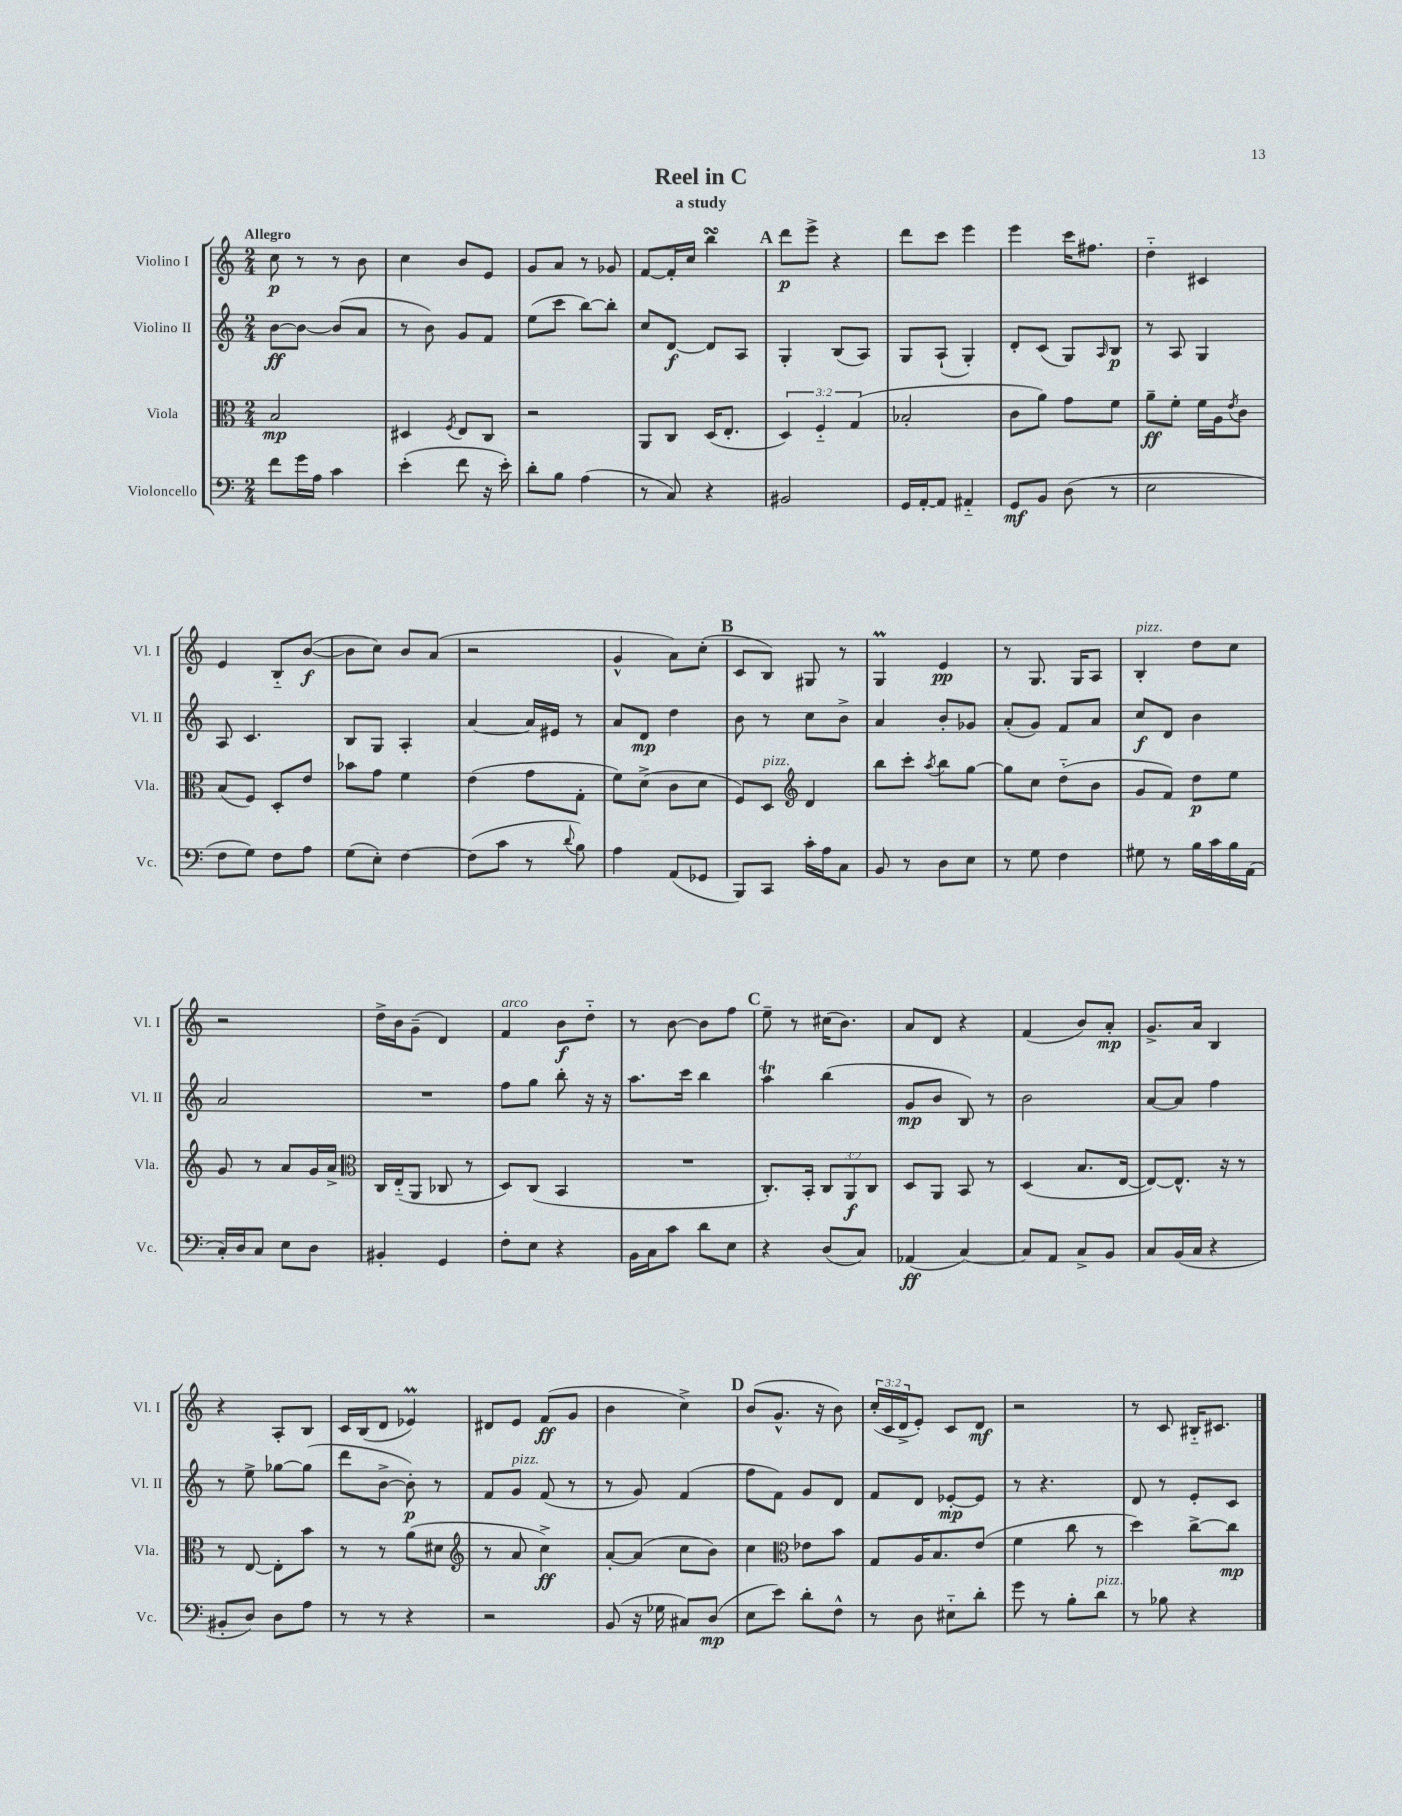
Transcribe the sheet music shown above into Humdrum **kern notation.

**kern	**kern	**kern	**kern
*staff4	*staff3	*staff2	*staff1
*clefF4	*clefC3	*clefG2	*clefG2
*k[]	*k[]	*k[]	*k[]
*M2/4	*M2/4	*M2/4	*M2/4
8f	2B	[8b	8cc
16g	.	8b_	8r
16A	.	.	.
4c	.	(8b]	8r
.	.	8a	8b
=	=	=	=
(4e'	4D#	8r	4cc
.	.	8b)	.
.	8qF	.	.
8f	8E	8g	8b
16r	8C	8f	8e
16e')	.	.	.
=	=	=	=
8d'	2r	(8ee	8g
8B	.	8ccc	8a
(4A	.	[8bb)	8r
.	.	8bb']	8g-
=	=	=	=
8r	8AA	8cc	[8f
8C)	8C	[8d	16f']
.	.	.	16cc
4r	(16D	8d]	4bb
.	8.E'	.	.
.	.	8A	.
=	=	=	=
2BB#	6D)	4G'	8ddd
.	.	.	8eee^
.	6F'~	.	.
.	.	(8B	4r
.	(6G	.	.
.	.	8A)	.
=	=	=	=
16GG	2B-'	8G	8ddd
[16AA'	.	.	.
8AA]	.	(8A`	8ccc
4AA#'~	.	4G')	4eee
=	=	=	=
8GG	8c	8d'	4eee
8BB	8a)	(8c	.
(8D	8g	8G)	16ccc
.	.	.	8.ff#
.	.	16qqA	.
8r	8f	8B	.
=	=	=	=
2E	8a~	8r	4dd'~
.	8f'	8A	.
.	16f	4G	4c#
.	16A	.	.
.	8qe	.	.
.	8c	.	.
=	=	=	=
8F	(8B	8A	4e
8G)	8F)	4.c	.
8F	8D'	.	8B'~
8A	8e	.	([8b
=	=	=	=
(8G	8b-	8B	8b]
8E')	8g	8G	8cc)
[4F	4f	4A'	8b
.	.	.	(8a
=	=	=	=
(8F]	(4e	[4a	2r
8c	.	.	.
8r	8g	16a]	.
.	.	16e#	.
8qqd	.	.	.
8B)	8G'	8r	.
=	=	=	=
4A	8f)	8a	4g^^
.	(8d^	8d	.
(8AA	8c	4dd	8a)
8GG-	8d	.	(8cc'
=	=	=	=
8BBB)	8F)	8b	8c
8CC	8D	8r	8B)
*	*clefG2	*	*
16c'	4d	8cc	8G#
16A	.	.	.
8C	.	8b^	8r
=	=	=	=
8BB	8bb	4a	4G
8r	8ccc'	.	.
.	8qaa	.	.
8D	8bb	8b'	4e
8E	[8gg	8g-	.
=	=	=	=
8r	8gg]	(8a'	8r
8G	8cc	8g)	8.G
4F	(8dd'~	8f	.
.	.	.	16G
.	8b	8a	8A
=	=	=	=
8G#	8g	8cc	4B'
8r	8f)	8d	.
16B	8dd	4b	8dd
16c	.	.	.
16B	8ee	.	8cc
(16AA	.	.	.
=	=	=	=
16C')	8g	2a	2r
16D	.	.	.
8C	8r	.	.
8E	8a	.	.
8D	16g	.	.
.	16a^	.	.
=	=	=	=
*	*clefC3	*	*
4BB#'	16C	2r	16dd^
.	(16E'~	.	16b
.	8AA	.	(8g~
4GG	8C-	.	4d)
.	8r	.	.
=	=	=	=
8F'	8D)	8ff	4f
8E	(8C	8gg	.
4r	4BB	8bb'	8b
.	.	16r	8dd'~
.	.	16r	.
=	=	=	=
16BB	2r	8.aa	8r
16C	.	.	.
8c	.	.	[8b
.	.	16ccc	.
8d	.	4bb	8b]
8E	.	.	8ff
=	=	=	=
4r	8.C')	4aa	8ee~
.	.	.	8r
.	16BB'	.	.
(8D	12C	(4bb	(16cc#
.	.	.	8.b)
.	12AA	.	.
8C)	.	.	.
.	12C	.	.
=	=	=	=
(4AA-	8D	8g	8a
.	8AA	8b	8d
[4C)	8BB	8B)	4r
.	8r	8r	.
=	=	=	=
8C]	(4D	2b	(4f
8AA	.	.	.
8C^	8.B	.	8b)
8BB	.	.	8a'
.	[16E	.	.
=	=	=	=
8C	8E_)	[8a	8.g^
(16BB	8.E^^]	8a]	.
16C	.	.	16a
4r	.	4ff	4B
.	16r	.	.
.	8r	.	.
=	=	=	=
8BB#'	8r	8r	4r
8D)	[8E	8ee^	.
8D	8E']	[8gg-	8A'
8A	8b	(8gg-]	8B
=	=	=	=
8r	8r	8ddd	16c
.	.	.	(16B
8r	8r	[8b^	8d
4r	(8a	8b'])	4e-)
.	8d#	8r	.
=	=	=	=
*	*clefG2	*	*
2r	8r	8f	8d#
.	8a	8g	8e
.	4cc^)	(8f	(8f
.	.	8r	8g
=	=	=	=
(8BB	[8a'	8r	4b
16r	(8a]	8g)	.
16G-	.	.	.
8C#)	8cc	(4f	4cc^)
(8D	8b)	.	.
=	=	=	=
8E	4cc	8ff	(8b
8e)	.	8f)	8.g^^
*	*clefC3	*	*
8d'	8e-	8g	.
.	.	.	16r
8F^^	8b	8d	8b)
=	=	=	=
8r	8G	8f	(24cc'
.	.	.	24c
.	.	.	24d^
8D	16A	8d	8e')
.	8.B	.	.
8E#'~	.	[8e-'	8c
8d'	(8e	8e-]	8d
=	=	=	=
8g	4f	8r	2r
8r	.	4.r	.
8B'	8cc	.	.
8d	8r	.	.
=	=	=	=
8r	4dd)	8d	8r
8B-	.	8r	8c
4r	[8cc^	8e'	16B#'~
.	.	.	8.c#
.	8cc]	8c	.
==	==	==	==
*-	*-	*-	*-
